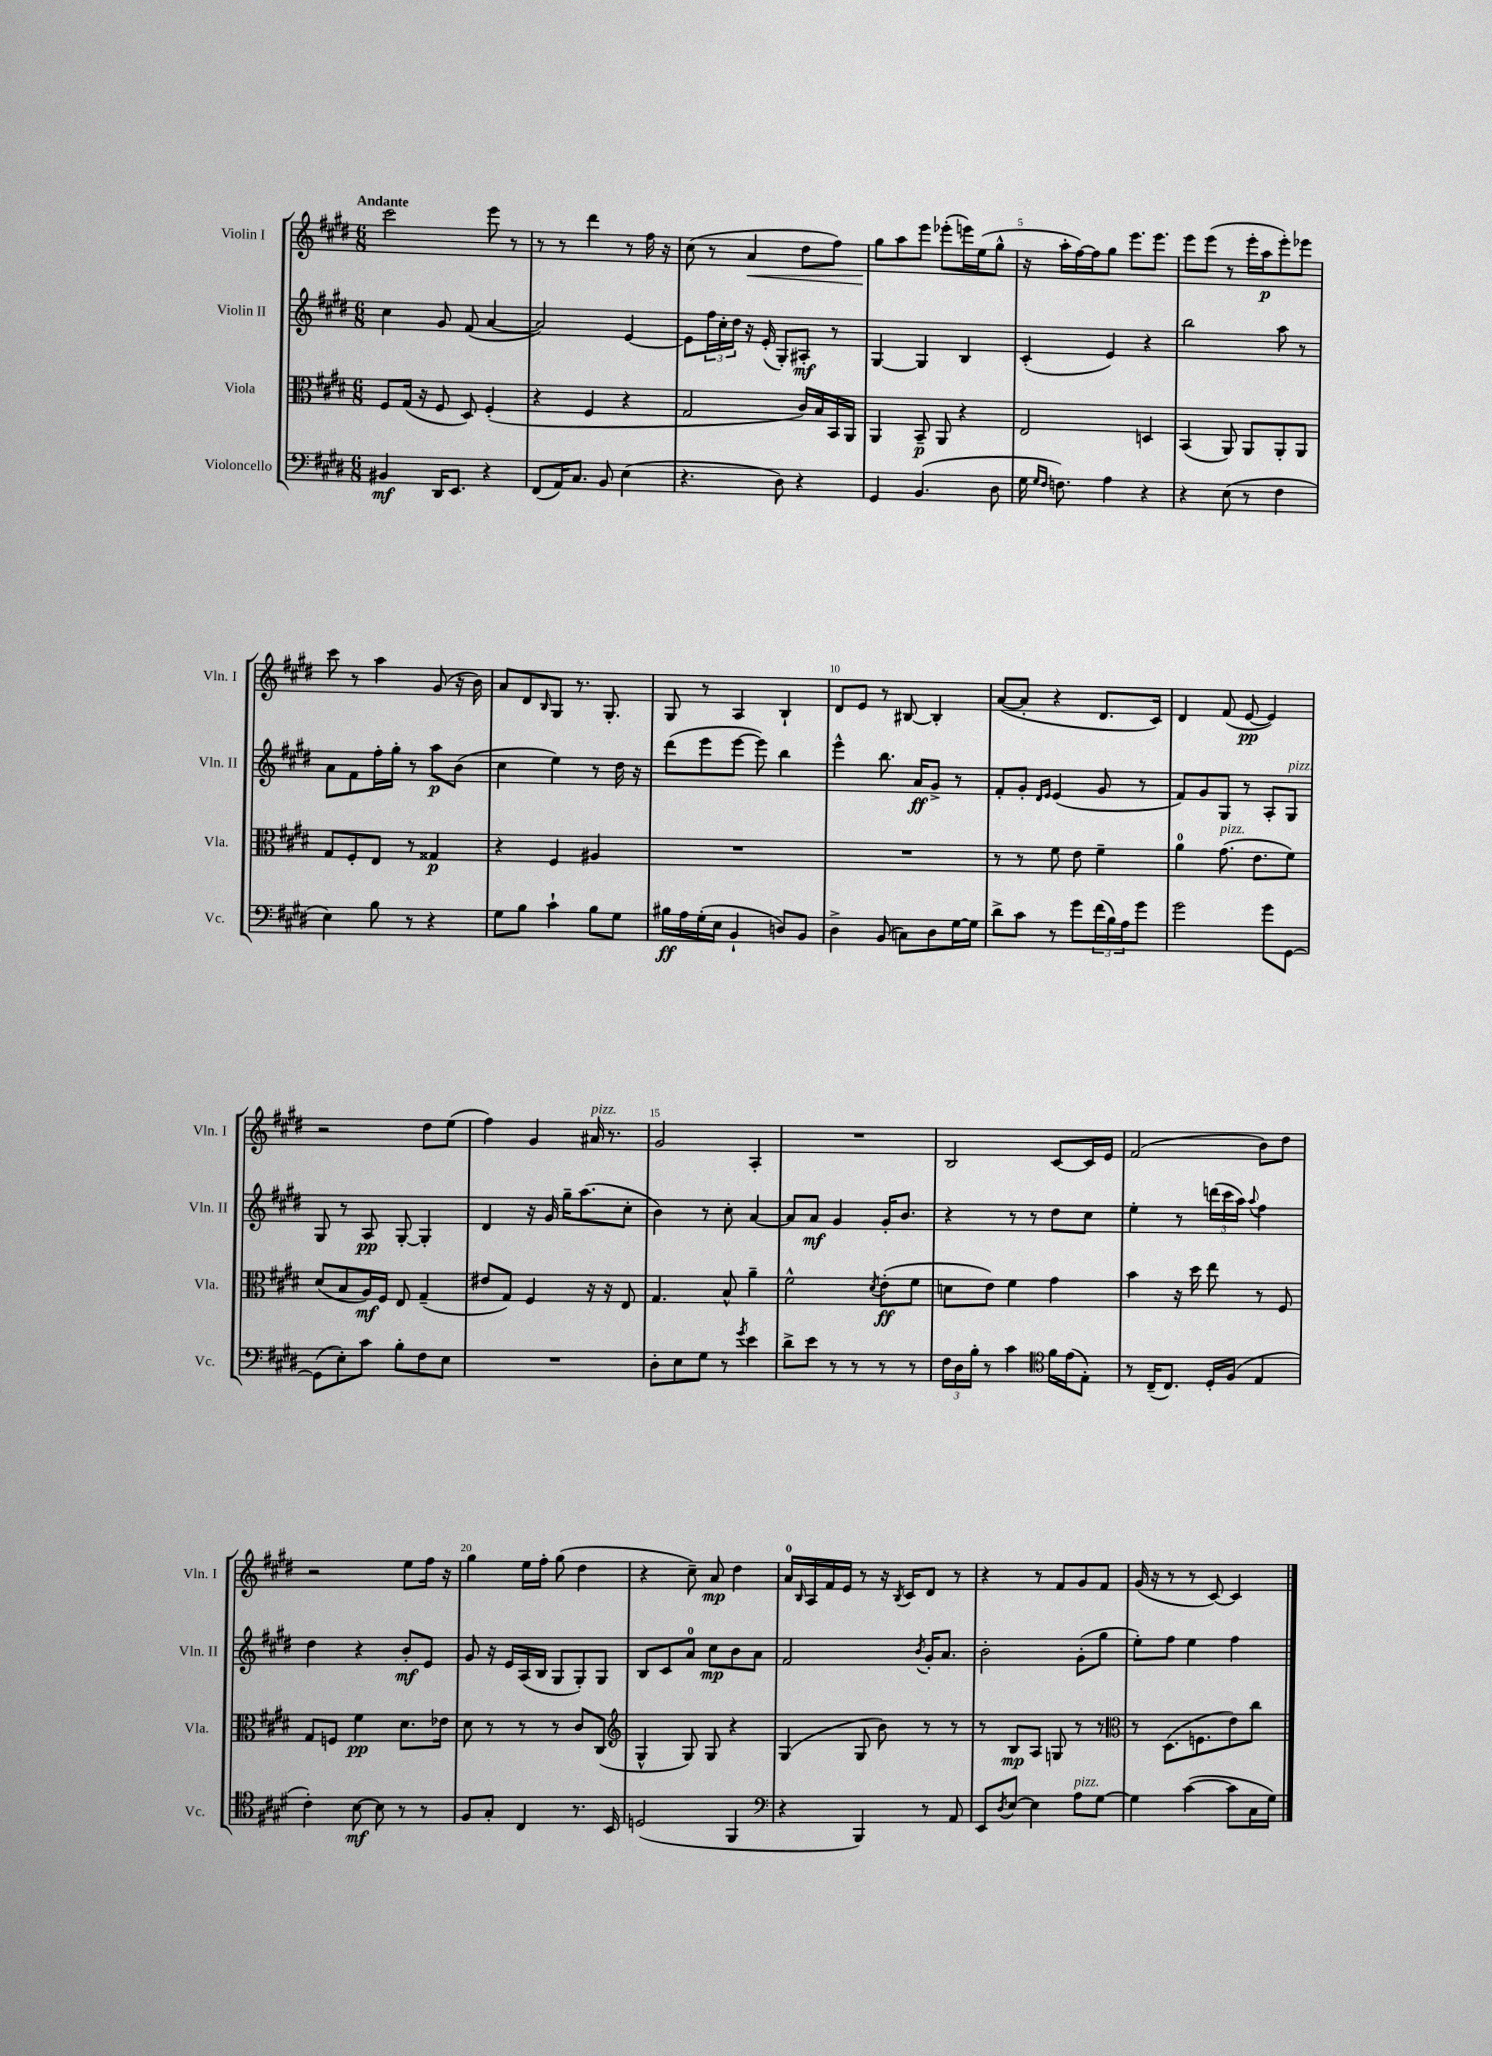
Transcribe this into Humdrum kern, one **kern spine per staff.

**kern	**dynam	**kern	**dynam	**kern	**dynam	**kern	**dynam
*part4	*part4	*part3	*part3	*part2	*part2	*part1	*part1
*staff4	*staff4	*staff3	*staff3	*staff2	*staff2	*staff1	*staff1
*I"Violoncello	*	*I"Viola	*	*I"Violin II	*	*I"Violin I	*
*I'Vc.	*	*I'Vla.	*	*I'Vln. II	*	*I'Vln. I	*
*clefF4	*	*clefC3	*	*clefG2	*	*clefG2	*
*k[f#c#g#d#]	*	*k[f#c#g#d#]	*	*k[f#c#g#d#]	*	*k[f#c#g#d#]	*
*M6/8	*	*M6/8	*	*M6/8	*	*M6/8	*
=1	=1	=1	=1	=1	=1	=1	=1
!	!	!	!	!	!	!LO:TX:a:B:t=Andante	!
4BB#X/	mf	8F#/L	.	4cc#\	.	2ccc#\	.
.	.	(16G#/Jk	.	.	.	.	.
.	.	16r	.	.	.	.	.
16DD#/KL	.	8F#/	.	8g#/	.	.	.
8.EE/J	.	.	.	.	.	.	.
.	.	8D#/)	.	(8f#/	.	.	.
4r	.	(4F#'/	.	[4a/	.	8eee\	.
.	.	.	.	.	.	8r	.
=2	=2	=2	=2	=2	=2	=2	=2
(8FF#/L	.	4r	.	2a/])	.	8r	.
16AA/K)	.	.	.	.	.	8r	.
8.C#/J	.	.	.	.	.	.	.
.	.	4F#/	.	.	.	4ddd#\	.
8BB/	.	.	.	.	.	.	.
(4E\	.	4r	.	[4e/	.	8r	.
.	.	.	.	.	.	16ff#\	.
.	.	.	.	.	.	16r	.
=3	=3	=3	=3	=3	=3	=3	=3
4.r	.	2G#/	.	8e\L]	.	(8cc#\	.
.	.	.	.	24ff#\L	.	8r	.
.	.	.	.	24cc#'\	.	.	.
.	.	.	.	24dd#\JJ	.	.	.
!	!	!	!	!	!	!	!LO:HP:b
.	.	.	.	16r	.	4a/	<
.	.	.	.	(16e'/	.	.	.
8D#\)	.	.	.	8G#'/L)	.	.	.
4r	.	16c#/LL)	.	8A#X'/J	mf	8dd#\L	.
.	.	16B/	.	.	.	.	.
.	.	16BB/	.	8r	.	8ff#\J)	.
.	.	16AA/JJ	.	.	.	.	.
=4	=4	=4	=4	=4	=4	=4	=4
4GG#/	.	4AA/	.	[4G#/	.	8gg#\L	.
.	.	.	.	.	.	8aa\	[
(4.BB/	.	8BB~/	p	4G#/]	.	8eee\J	.
.	.	8AA/	.	.	.	(8eee-X'\L	.
.	.	4r	.	4B/	.	16eeen\L)	.
.	.	.	.	.	.	(16ee\J	.
8D#\	.	.	.	.	.	8gg#^^\J	.
=5	=5	=5	=5	=5	=5	=5	=5
16G#\	.	2E/	.	(4c#'/	.	16r	.
16qqG#/LL	.	.	.	.	.	.	.
16qqF#/JJ	.	.	.	.	.	.	.
8.Fn\)	.	.	.	.	.	16aa'\LL	.
.	.	.	.	.	.	[16ff#\)	.
.	.	.	.	.	.	16ff#\J]	.
4A\	.	.	.	4e/)	.	8gg#\J	.
.	.	.	.	.	.	8.eee\L	.
4r	.	4Dn/	.	4r	.	.	.
.	.	.	.	.	.	8.eee\J	.
=6	=6	=6	=6	=6	=6	=6	=6
4r	.	(4BB/	.	2bb\	.	8eee\L	.
.	.	.	.	.	.	(8eee\J	.
(8E\	.	8AA/)	.	.	.	8r	.
8r	.	8AA/L	.	.	.	16eee'\LL	.
.	.	.	.	.	.	16aa\J	p
4F#\	.	8AA'/	.	8aa\	.	8eee'\)	.
.	.	8AA/J	.	8r	.	8eee-X\J	.
!!LO:LB:g=z
=7	=7	=7	=7	=7	=7	=7	=7
4E\)	.	8G#/L	.	8a\L	.	8ccc#\	.
.	.	8F#'/	.	8f#\	.	8r	.
8B\	.	8E/J	.	16ff#'\L	.	4aa\	.
.	.	.	.	16gg#'\JJ	.	.	.
8r	.	8r	.	8r	.	.	.
4r	.	4G##X/	p	8aa\L	p	(8g#/	.
.	.	.	.	(8b\J	.	16r	.
.	.	.	.	.	.	16b\)	.
=8	=8	=8	=8	=8	=8	=8	=8
8G#\L	.	4r	.	4cc#\	.	8a/L	.
8B\J	.	.	.	.	.	8d#/	.
.	.	.	.	.	.	16qqB/	.
4c#`\	.	4F#/	.	4ee\)	.	8G#/J	.
.	.	.	.	.	.	8.r	.
8B\L	.	4A#X/	.	8r	.	.	.
.	.	.	.	.	.	8.G#'/	.
8G#\J	.	.	.	16dd#\	.	.	.
.	.	.	.	16r	.	.	.
=9	=9	=9	=9	=9	=9	=9	=9
16B#X\LL	ff	2.r	.	(8ddd#\L	.	8G#/	.
16A\	.	.	.	.	.	.	.
(16G#'\	.	.	.	8eee\	.	8r	.
16E\JJ	.	.	.	.	.	.	.
4BB`/	.	.	.	[8eee\J	.	4A/	.
.	.	.	.	8eee\])	.	.	.
8Dn/L)	.	.	.	4bb\	.	4B`/	.
8BB/J	.	.	.	.	.	.	.
=10	=10	=10	=10	=10	=10	=10	=10
4D#^\	.	2.r	.	4eee^^\	.	8d#/L	.
.	.	.	.	.	.	8e/J	.
(8BB/	.	.	.	8.bb\	.	8r	.
8Cn\L)	.	.	.	.	.	[8B#X/	.
.	.	.	.	16a/KL	ff	.	.
8D#\	.	.	.	8g#^/J	.	4B#'/]	.
[16G#\L	.	.	.	8r	.	.	.
16G#\JJ]	.	.	.	.	.	.	.
=11	=11	=11	=11	=11	=11	=11	=11
8d#^\L	.	8r	.	8f#'/L	.	([8a/L	.
8c#\J	.	8r	.	8g#'/J	.	8a'/J]	.
.	.	.	.	16qqd#/LL	.	.	.
.	.	.	.	16qqe/JJ	.	.	.
8r	.	8f#\	.	(4e/	.	4r	.
8g#\L	.	8e\	.	.	.	.	.
(24f#\L	.	4f#~\	.	8g#/	.	8.d#/L	.
24B\)	.	.	.	.	.	.	.
24A\J	.	.	.	.	.	.	.
8g#\J	.	.	.	8r	.	.	.
.	.	.	.	.	.	16c#/Jk)	.
=12	=12	=12	=12	=12	=12	=12	=12
2g#\	.	4a\	.	8f#/L)	.	4d#/	.
.	.	.	.	8g#/	.	.	.
!	!	!LO:TX:a:i:t=pizz.	!	!	!	!	!
.	.	(8.g#\	.	8G#/J	.	(8f#/	.
.	.	.	.	8r	.	[8e/	pp
.	.	8.e\L	.	.	.	.	.
8g#\L	.	.	.	8A'/L	.	4e/])	.
!	!	!	!	!LO:TX:a:i:t=pizz.	!	!	!
[8GG#\J	.	8f#\J)	.	8G#/J	.	.	.
!!LO:LB:g=z
=13	=13	=13	=13	=13	=13	=13	=13
(8GG#\L]	.	(8d#/L	.	8G#/	.	2r	.
8E'\)	.	8B/	.	8r	.	.	.
8c#\J	.	16A/L)	mf	8A/	pp	.	.
.	.	16F#/JJ	.	.	.	.	.
8B'\L	.	8E/	.	[8G#'/	.	.	.
8F#\	.	(4G#~/	.	4G#'/]	.	8dd#\L	.
8E\J	.	.	.	.	.	(8ee\J	.
=14	=14	=14	=14	=14	=14	=14	=14
2.r	.	8e#X/L	.	4d#/	.	4ff#\)	.
.	.	8G#/J)	.	.	.	.	.
.	.	4F#/	.	16r	.	4g#/	.
.	.	.	.	16g#/	.	.	.
.	.	.	.	16gg#~\KL	.	.	.
.	.	.	.	(8.aa\	.	.	.
!	!	!	!	!	!	!LO:TX:a:i:t=pizz.	!
.	.	16r	.	.	.	16a#X/	.
.	.	16r	.	.	.	8.r	.
.	.	8E/	.	8cc#'\J	.	.	.
=15	=15	=15	=15	=15	=15	=15	=15
8D#'\L	.	4.G#/	.	4b\)	.	2g#/	.
8E\	.	.	.	.	.	.	.
8G#\J	.	.	.	8r	.	.	.
8r	.	8B^^/	.	8cc#'\	.	.	.
8qg#/	.	.	.	.	.	.	.
4e\	.	4a~\	.	[4a/	.	4A'/	.
=16	=16	=16	=16	=16	=16	=16	=16
8d#^\L	.	2f#^^\	.	8a/L]	.	2.r	.
8e\J	.	.	.	8a/J	mf	.	.
8r	.	.	.	4g#/	.	.	.
8r	.	.	.	.	.	.	.
.	.	8qd#/	.	.	.	.	.
8r	.	(8e'\L	ff	16g#'/KL	.	.	.
.	.	.	.	8.b/J	.	.	.
8r	.	8f#\J	.	.	.	.	.
=17	=17	=17	=17	=17	=17	=17	=17
24F#\LL	.	8dn\L	.	4r	.	2B/	.
24D#\	.	.	.	.	.	.	.
24B'\JJ	.	.	.	.	.	.	.
8r	.	8e\J)	.	.	.	.	.
4c#\	.	4f#\	.	8r	.	.	.
.	.	.	.	8r	.	.	.
*clefC4	*	*	*	*	*	*	*
16f#\LL	.	4g#\	.	8dd#\L	.	[8c#/L	.
(16e\J	.	.	.	.	.	.	.
8E'\J)	.	.	.	8cc#\J	.	16c#/L]	.
.	.	.	.	.	.	16e/JJ	.
=18	=18	=18	=18	=18	=18	=18	=18
8r	.	4b\	.	4ee'\	.	(2f#/	.
(16C#~/KL	.	.	.	.	.	.	.
8.C#/J)	.	.	.	.	.	.	.
.	.	16r	.	8r	.	.	.
.	.	16dd#\	.	.	.	.	.
16D#'/LL	.	8ee\	.	(24dddn\LL	.	.	.
.	.	.	.	24ccc#\	.	.	.
(16F#/JJ	.	.	.	.	.	.	.
.	.	.	.	24aa\JJ)	.	.	.
.	.	.	.	8qqaa/	.	.	.
4E/	.	8r	.	4ff#\	.	8b\L)	.
.	.	8F#/	.	.	.	8dd#\J	.
!!LO:LB:g=z
=19	=19	=19	=19	=19	=19	=19	=19
4c#'\)	.	8G#/L	.	4dd#\	.	2r	.
.	.	8Fn/J	.	.	.	.	.
[8B\	mf	4f#\	pp	4r	.	.	.
8B\]	.	.	.	.	.	.	.
8r	.	8.d#\L	.	8b'/L	mf	8ee\L	.
8r	.	.	.	8e/J	.	16ff#\Jk	.
.	.	16e-X\Jk	.	.	.	16r	.
=20	=20	=20	=20	=20	=20	=20	=20
8F#/L	.	8d#\	.	8g#/	.	4gg#\	.
8G#'/J	.	8r	.	16r	.	.	.
.	.	.	.	16e/LL	.	.	.
4C#/	.	8r	.	(16A/	.	16ee\LL	.
.	.	.	.	16B/JJ	.	16ff#'\JJ	.
.	.	8r	.	8G#/L	.	(8gg#\	.
8.r	.	8c#/L	.	8G#'/)	.	4dd#\	.
.	.	(8C#/J	.	8G#/J	.	.	.
16BB/	.	.	.	.	.	.	.
=21	=21	=21	=21	=21	=21	=21	=21
*	*	*clefG2	*	*	*	*	*
(2Dn/	.	4G#^^/	.	8B/L	.	4r	.
.	.	.	.	8c#/	.	.	.
.	.	8G#/)	.	8a/J	.	8cc#~\)	.
.	.	8G#/	.	8cc#\L	mp	8a/	mp
4FF#/	.	4r	.	8b\	.	4dd#\	.
.	.	.	.	8a\J	.	.	.
=22	=22	=22	=22	=22	=22	=22	=22
*clefF4	*	*	*	*	*	*	*
4r	.	(4G#/	.	2f#/	.	16a/LL	.
.	.	.	.	.	.	16qqB/	.
.	.	.	.	.	.	16A/	.
.	.	.	.	.	.	16f#/	.
.	.	.	.	.	.	16e/JJ	.
4BBB/)	.	8G#/	.	.	.	8r	.
.	.	8b\)	.	.	.	16r	.
.	.	.	.	.	.	8qB/	.
.	.	.	.	.	.	16c#/KL	.
.	.	.	.	8qb/	.	.	.
8r	.	8r	.	16g#'/KL	.	8d#/J	.
.	.	.	.	8.a/J	.	.	.
8AA/	.	8r	.	.	.	8r	.
=23	=23	=23	=23	=23	=23	=23	=23
8EE/L	.	8r	.	2b'\	.	4r	.
8qD#/	.	.	.	.	.	.	.
[8E/J	.	8B/L	mp	.	.	.	.
4E\]	.	8A/J	.	.	.	8r	.
.	.	8Gn/	.	.	.	8f#/L	.
!LO:TX:a:i:t=pizz.	!	!	!	!	!	!	!
8A\L	.	8r	.	(8g#'\L	.	8g#/	.
[8G#\J	.	8r	.	8gg#\J	.	8f#/J	.
=24	=24	=24	=24	=24	=24	=24	=24
*	*	*clefC3	*	*	*	*	*
4G#\]	.	8r	.	8ee'\L)	.	(16g#/	.
.	.	.	.	.	.	16r	.
.	.	(8.D#\L	.	8ff#\J	.	8r	.
([4c#\	.	.	.	4ee\	.	8r	.
.	.	8.Fn\	.	.	.	.	.
.	.	.	.	.	.	[8c#/)	.
8c#\L]	.	8e\)	.	4ff#\	.	4c#/]	.
16C#\L	.	8cc#\J	.	.	.	.	.
16G#\JJ)	.	.	.	.	.	.	.
==	==	==	==	==	==	==	==
*-	*-	*-	*-	*-	*-	*-	*-
